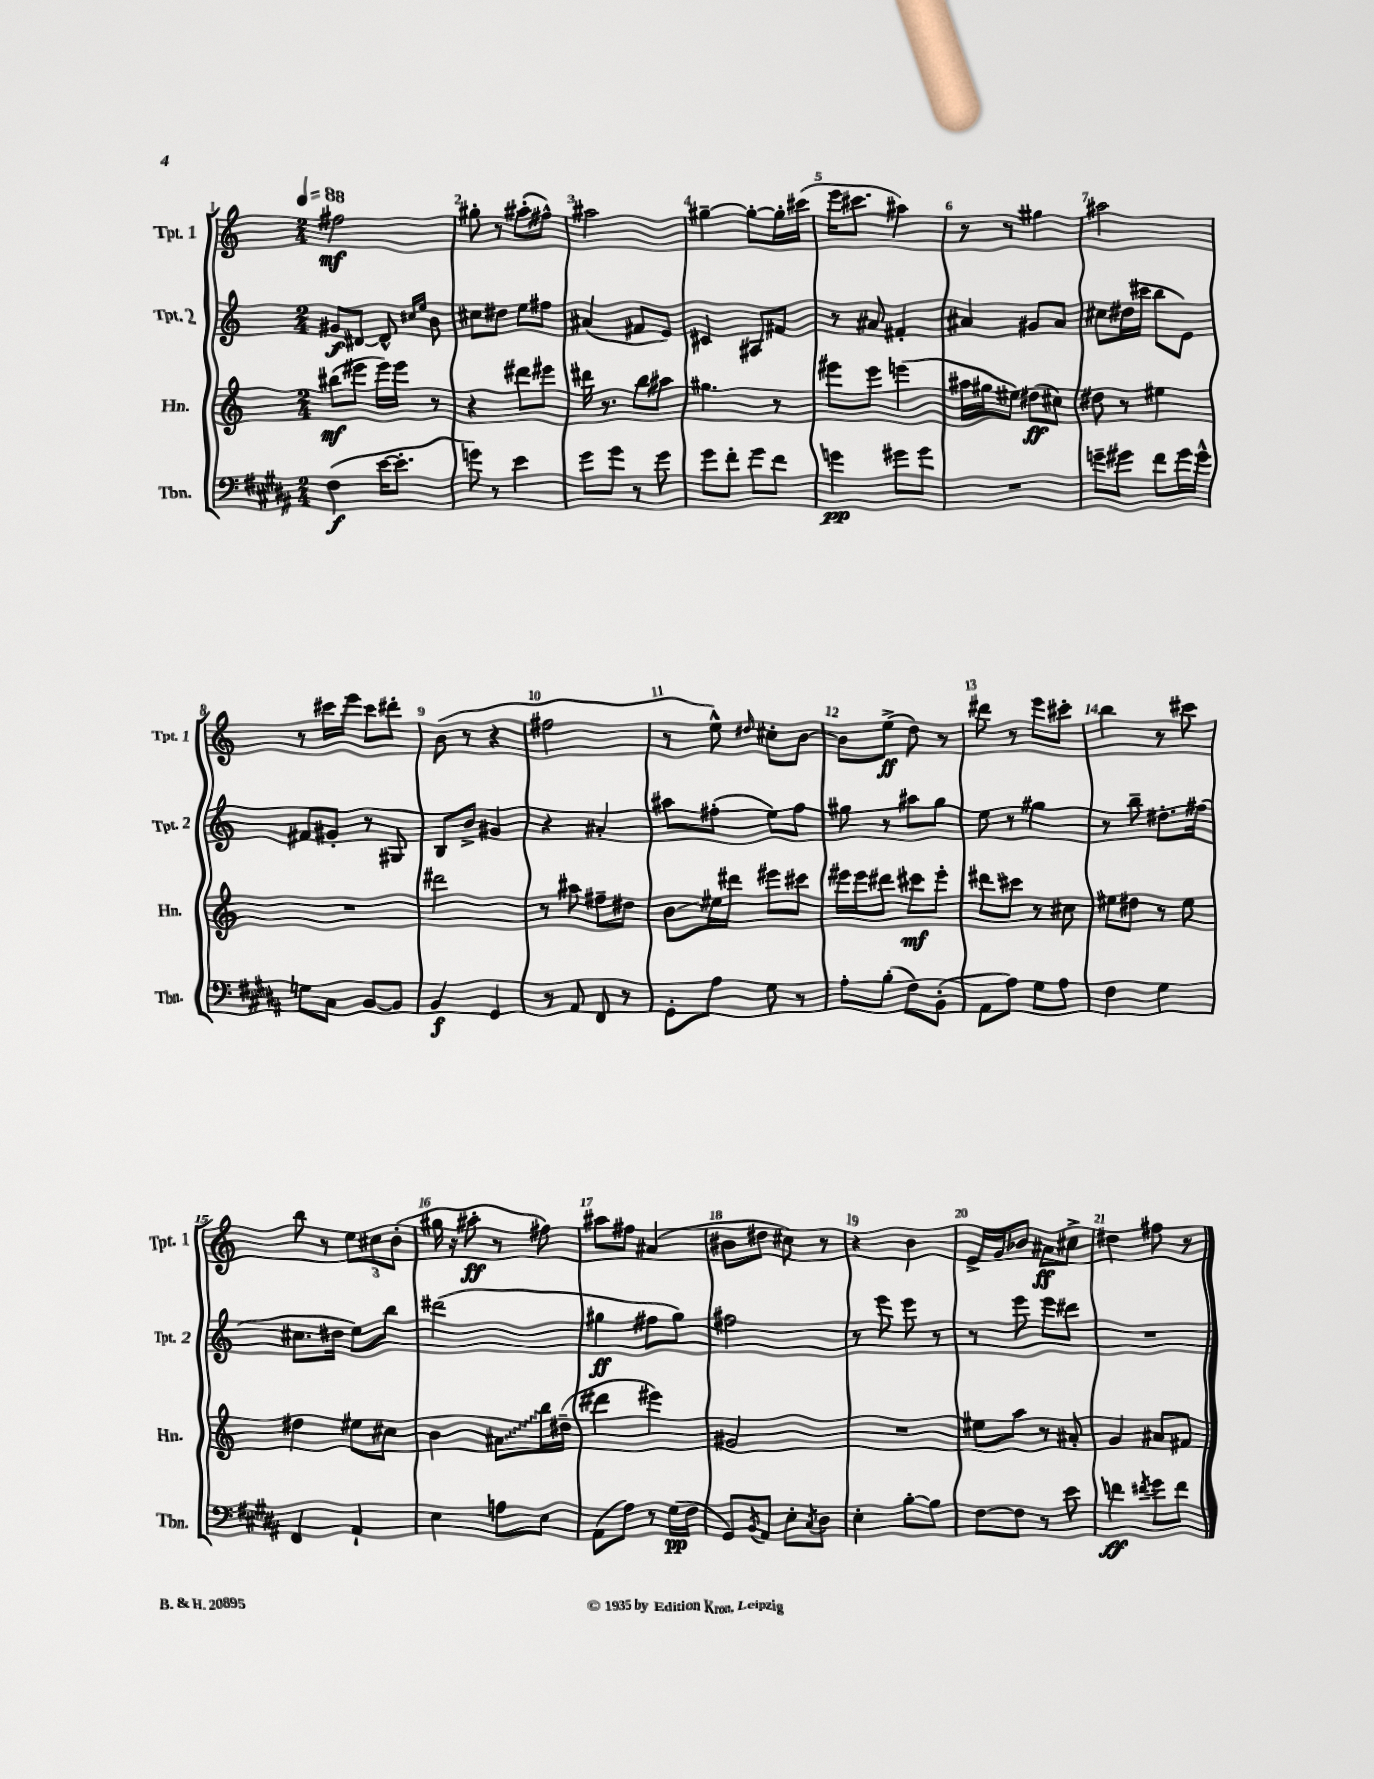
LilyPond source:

<<
\new StaffGroup <<
\new Staff = "s0" \with { instrumentName = "Tpt. 1" shortInstrumentName = "Tpt. 1" } {
    \clef treble \key c \major \numericTimeSignature \time 2/4 \tempo 4 = 88
    fis''2\mf |
    gis''8-. r8 ais''8-.( fis''8-^) |
    ais''2 |
    gis''4~-- gis''8~-. gis''16-. cis'''16( |
    e'''16 cis'''8. ais''4) |
    r8 r8 gis''4 |
    ais''2 |
    r8 cis'''16 e'''16 cis'''8 dis'''8-. |
    b'8( r8 r4 |
    fis''2 |
    r8 e''8-^) \grace { dis''16 } cis''8-. b'8~ |
    b'8 e''8->\ff( d''8) r8 |
    dis'''8 r8 e'''8 cis'''8-. |
    b''4 r8 cis'''8 |
    b''8 r8 \tuplet 3/2 { e''8 cis''8 b'8-.( } |
    gis''16 r16 ais''8-.\ff r8 fis''8) |
    ais''8 fis''8 ais'4( |
    bis'8 dis''8 cis''8) r8 |
    r4 b'4 |
    e'16-> g'16 bes'8 ais'8\ff cis''8-> |
    dis''4 fis''8 r8 \bar "|." |
}
\new Staff = "s1" \with { instrumentName = "Tpt. 2" shortInstrumentName = "Tpt. 2" } {
    \clef treble \key c \major \numericTimeSignature \time 2/4
    gis'8\f dis'8~ dis'8-^ \grace { cis''16 e''16 } b'8 |
    cis''8 dis''8 e''8 fis''8 |
    ais'4( fis'8 e'8) |
    cis'4 ais8 fis'8 |
    r8 ais'8 fis'4-. |
    ais'4 gis'8 ais'8 |
    cis''8 dis''16( cis'''16 b''8 e'8) |
    fis'8 gis'8-. r8 gis8 |
    b8 b'8-> gis'4 |
    r4 ais'4-. |
    ais''8 fis''8-.( e''8) fis''8 |
    gis''8 r8 ais''8 gis''8 |
    e''8 r8 gis''4 |
    r8 b''8-- dis''8.-. fis''16( |
    cis''8. dis''16 e''8) b''8 |
    dis'''2( |
    gis''4\ff fis''8 gis''8) |
    fis''2 |
    r8 e'''8 e'''8 r8 |
    r8 e'''8 e'''8 dis'''8 |
    R2 \bar "|." |
}
\new Staff = "s2" \with { instrumentName = "Hn." shortInstrumentName = "Hn." } {
    \clef treble \key c \major \numericTimeSignature \time 2/4
    bis''8\mf( eis'''8 eis'''16) eis'''16 r8 |
    r4 dis'''8 eis'''8 |
    dis'''16 r8. b''8 ais''8 |
    gis''4. r8 |
    eis'''8 eis'''8 e'''4( |
    ais''16 gis''16 eis''8) dis''8\ff( cis''8) |
    dis''8 r8 eis''4 |
    R2 |
    dis'''2 |
    r8 ais''8 fis''8-- dis''8 |
    b'8\glissando eis''16 dis'''16 eis'''8 cis'''8 |
    eis'''16 eis'''16 dis'''8 cis'''8\mf eis'''8-. |
    dis'''8 cis'''8 r8 cis''8 |
    eis''8 dis''8 r8 eis''8 |
    dis''4 eis''8 cis''8 |
    b'4 \once \override Glissando.style = #'zigzag ais'8\glissando b''16 dis''16--( |
    dis'''4 eis'''4) |
    gis'2 |
    R2 |
    eis''8 a''8 r8 ais'8-. |
    g'4 ais'8 fis'8 \bar "|." |
}
\new Staff = "s3" \with { instrumentName = "Tbn." shortInstrumentName = "Tbn." } {
    \clef bass \key b \major \numericTimeSignature \time 2/4
    fis4\f( e'16~ e'8.-. |
    g'8) r8 e'4 |
    gis'8 gis'8 r8 gis'8 |
    gis'8 fis'8-. gis'8 fis'8 |
    g'4\pp gis'8 gis'8 |
    R2 |
    g'8-- gis'8 fis'8 gis'16 gis'16-^ |
    g8 cis8 b,8~ b,8 |
    b,4\f gis,4 |
    r8 ais,8 fis,8 r8 |
    gis,8-. ais8 gis8 r8 |
    ais8-. b8-.( fis8) b,8-.( |
    ais,8 ais8) gis8 ais8 |
    fis4 gis4 |
    fis,4 ais,4-! |
    e4 a8 e8 |
    ais,8( ais8) r8 gis16\pp( fis16 |
    gis,8) \acciaccatura { b,8 } ais,8 e8-. \acciaccatura { cis8 } dis8 |
    e4-. b8~-. b8 |
    fis8~ fis8 r8 e'8 |
    f'4\ff \acciaccatura { fis'8 } gis'8 fis'8 \bar "|." |
}
>>
>>
\layout { \context { \Score \override BarNumber.break-visibility = ##(#f #t #t) barNumberVisibility = #all-bar-numbers-visible } }
